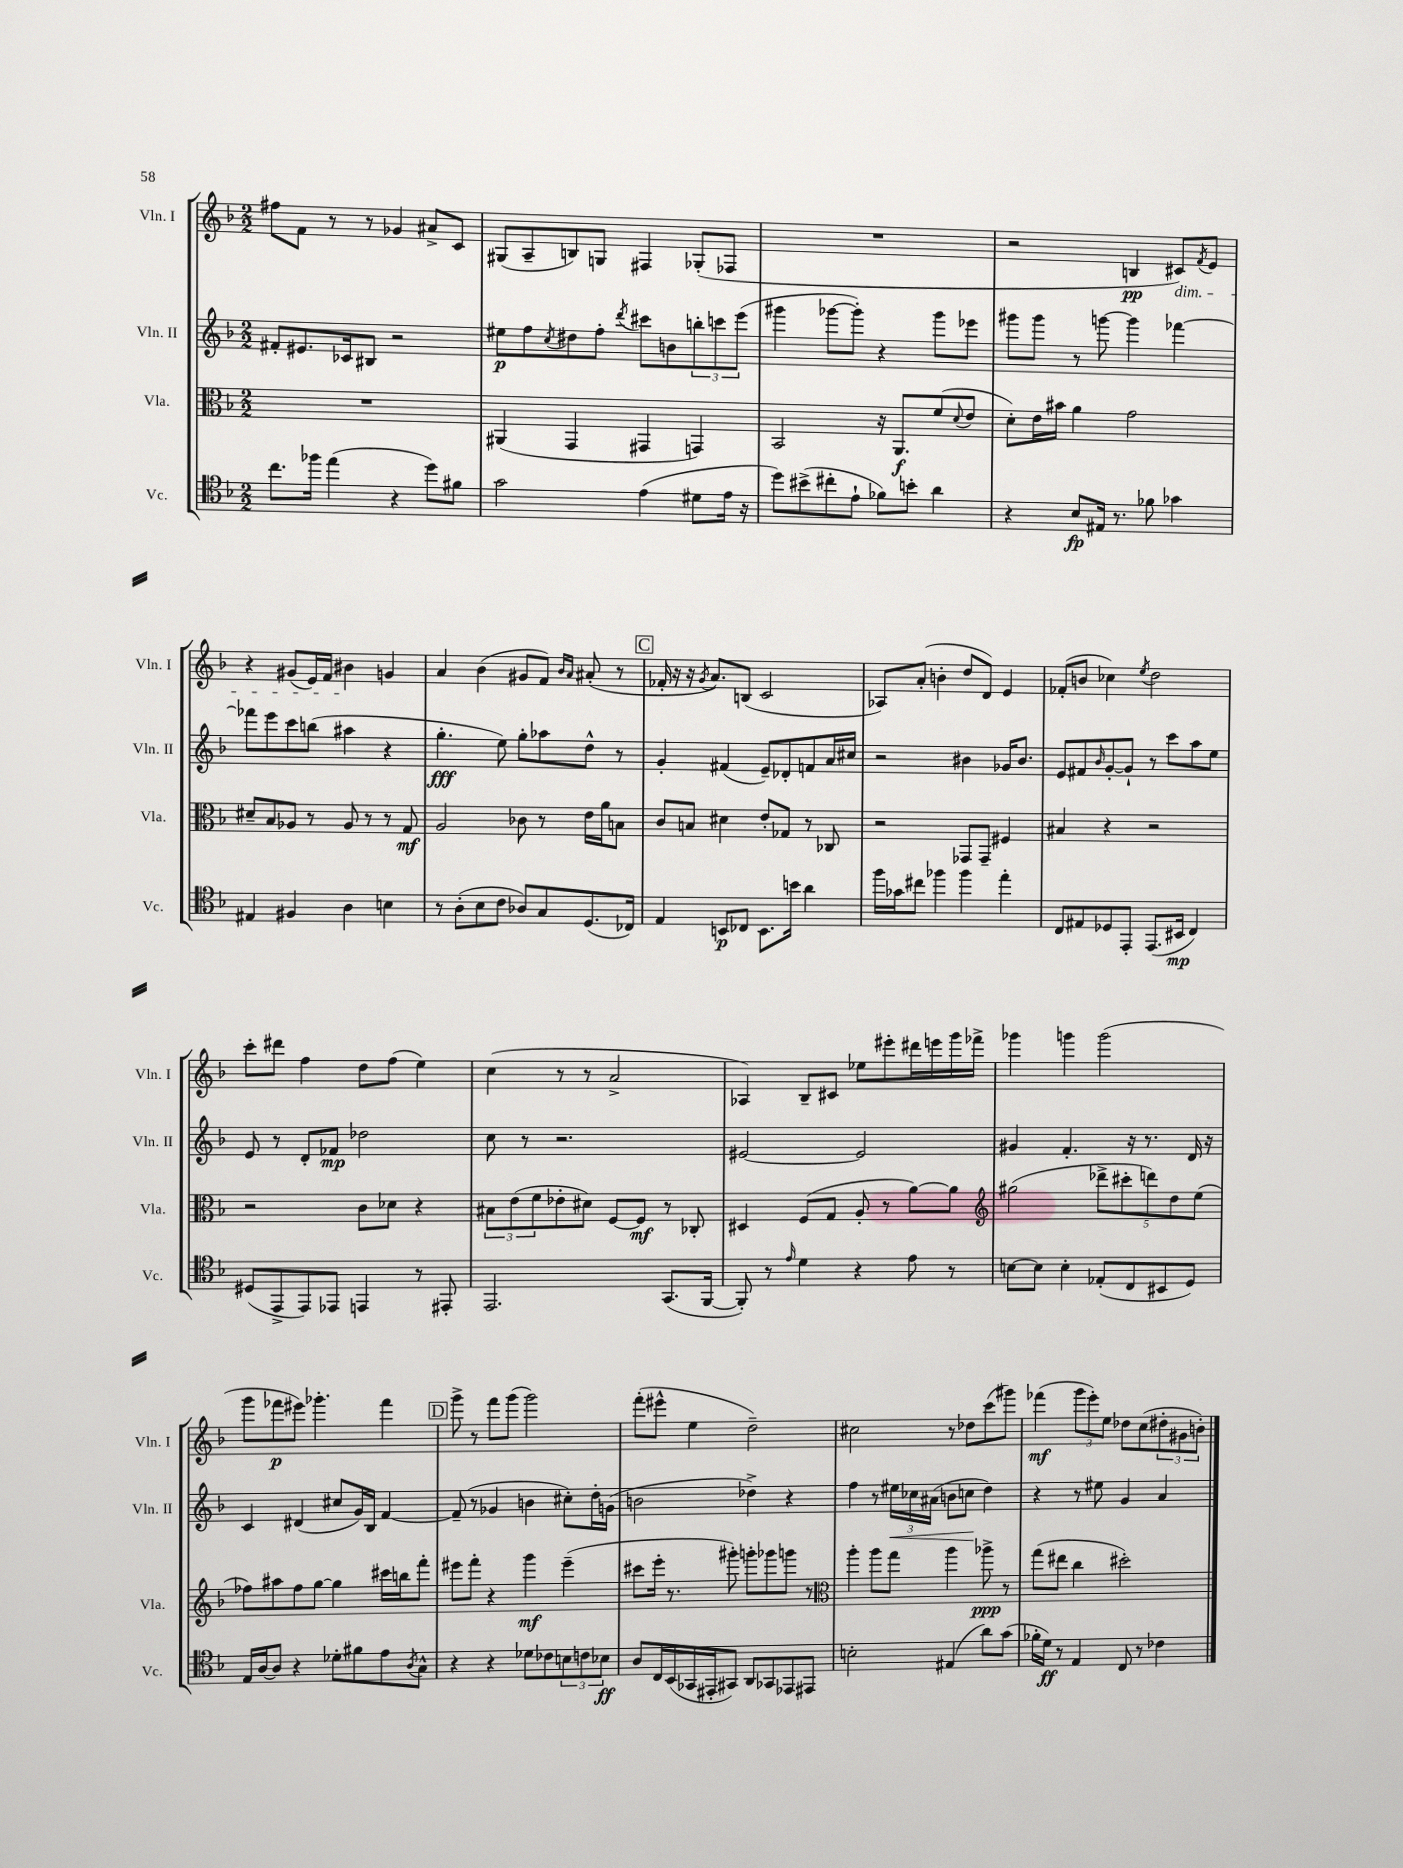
<<
\new StaffGroup <<
\new Staff = "s0" \with { instrumentName = "Vln. I" shortInstrumentName = "Vln. I" } {
    \clef treble \key f \major \numericTimeSignature \time 2/2
    fis''8 f'8 r8 r8 ges'4 ais'8-> c'8 |
    gis8( a8-- b8) g8 fis4 ges8-.( fes8 |
    R1 |
    r2 b4\pp cis'8\dim) \acciaccatura { f'8 } e'8 |
    r4 gis'8( e'16) f'16 bis'4\! g'4 |
    a'4 bes'4( gis'8 f'8) \grace { bes'16 a'16 } ais'8-.( r8 |
    \mark \markup { \box "C" } fes'16-. r16 r16 \acciaccatura { g'8 } a'8.) b8( c'2 |
    aes8) a'8-.( b'4-. d''8 d'8) e'4 |
    fes'8-.( b'8 ces''4) \acciaccatura { e''8 } d''2 |
    c'''8-. dis'''8 f''4 d''8 f''8( e''4) |
    c''4( r8 r8 a'2-> |
    aes4) bes8-- cis'8 ees''8 eis'''8-. dis'''16 e'''16 g'''16 fes'''16-> |
    ges'''4 g'''4 g'''2( |
    g'''8 fes'''8\p eis'''8) ges'''4.-. fes'''4 |
    \mark \markup { \box "D" } g'''8-> r8 f'''8 g'''8( g'''2) |
    f'''8-.( eis'''8-^ e''4 d''2--) |
    cis''2 r8 des''8 c'''8( gis'''8) |
    fes'''4\mf( \tuplet 3/2 { g'''8 e'''8-.) e''8 } des''8 c''8( \tuplet 3/2 { dis''8-. gis'8 b'8-.) } \bar "|." |
}
\new Staff = "s1" \with { instrumentName = "Vln. II" shortInstrumentName = "Vln. II" } {
    \clef treble \key f \major \numericTimeSignature \time 2/2
    fis'8-. eis'8. ces'16 bis8 r2 |
    eis''8\p f''8 \acciaccatura { c''8 } dis''8 f''8-. \acciaccatura { d'''8 } cis'''8 b'8 \tuplet 3/2 { b''8-. c'''8 e'''8( } |
    gis'''4 ges'''8~ ges'''8-.) r4 ges'''8 ees'''8 |
    gis'''8 gis'''8 r8 g'''8~ g'''4 fes'''4~ |
    fes'''8 e'''8 c'''8 b''8( ais''4 r4 |
    g''4.-.\fff e''8) g''8-. aes''8 d''8-^ r8 |
    \mark \markup { \box "C" } g'4-. fis'4( e'8--) des'8-. f'8 a'16 cis''16 |
    r2 bis'4 ges'16 bis'8. |
    e'8 fis'8 \grace { bes'16 } g'8~-. g'8-! r8 c'''8 a''8 e''8 |
    e'8 r8 d'8-. fes'8\mp des''2 |
    c''8 r8 r2. |
    eis'2~ eis'2 |
    gis'4 f'4.-. r16 r8. d'16 r16 |
    c'4 dis'4( cis''8 g'16) bes16 f'4~ |
    \mark \markup { \box "D" } f'8--( r8 ges'4 b'4 cis''8-.) d''16-. g'16( |
    b'2 des''4->) r4 |
    f''4 r8 \tuplet 3/2 { eis''16\< ces''16 ais'16( } b'8 c''8\! d''4) |
    r4 r8 eis''8 g'4 a'4 \bar "|." |
}
\new Staff = "s2" \with { instrumentName = "Vla." shortInstrumentName = "Vla." } {
    \clef alto \key f \major \numericTimeSignature \time 2/2
    R1 |
    ais,4( g,4 gis,4 g,4) |
    bes,2 r16 a,8.\f f'8( \appoggiatura { d'8 } e'8 |
    d'8-.) e'16 bis'16 a'4 g'2 |
    dis'8-- bes8 aes8 r8 aes8 r8 r8 g8\mf |
    a2 ces'8 r8 e'16 a'16 b8 |
    \mark \markup { \box "C" } c'8 b8 dis'4 e'8-. ges8 r8 ces8 |
    r2 ges,8 ges,8-- fis4 |
    bis4 r4 r2 |
    r2 c'8 des'8 r4 |
    \tuplet 3/2 { bis8 e'8( f'8 } ees'8-. dis'8) f8~ f8\mf r8 ces8-. |
    dis4 f8( g8 a8-. r8 a'8~) a'8 |
    \clef treble gis''2( \tuplet 5/4 { des'''8-> cis'''8-. d'''8) d''8 e''8( } |
    fes''8) ais''8 fes''8 g''8~ g''4 cis'''16 b''16 f'''8-. |
    \mark \markup { \box "D" } eis'''8 f'''8-. r4 g'''4\mf eis'''4--( |
    cis'''8 e'''16-. r8. gis'''8-.) g'''8-. ges'''8 g'''8 r8 |
    \clef alto a''4-. a''8 g''8 a''4 aes''8->\ppp r8 |
    g''8( eis''8 c''4 dis''2-.) \bar "|." |
}
\new Staff = "s3" \with { instrumentName = "Vc." shortInstrumentName = "Vc." } {
    \clef tenor \key f \major \numericTimeSignature \time 2/2
    c''8. fes''16 e''4( r4 d''8) fis'8 |
    g'2 e'4( dis'8 e'16 r16 |
    d''8) bis'8->( cis''8-. e'8-! fes'8) b'8-. a'4 |
    r4 bes8\fp eis16 r8. fes'8 ges'4 |
    eis4 fis4 a4 b4 |
    r8 a8-.( bes8 c'8 aes8) g8 d8.( ces16) |
    \mark \markup { \box "C" } e4 b,8\p ces8 b,8. b'16 a'4 |
    f''16 ges'16 cis''8 fes''4 fes''4 e''4-. |
    c8 eis8 des8 e,8-. e,8.( bis,16\mp c4) |
    dis8( e,8-> e,8) ees,8 e,4 r8 eis,8-. |
    e,2. g,8.( f,16~ |
    f,8-.) r8 \grace { e'16 } d'4 r4 e'8 r8 |
    b8~ b8 b4-. ees8-.( c8 bis,8 d8) |
    e16 a16~ a8 r4 des'8-. fis'8 e'8 \acciaccatura { a8 } g8-^ |
    \mark \markup { \box "D" } r4 r4 des'8 ces'8 \tuplet 3/2 { b8 c'8 bes8\ff } |
    a8 c16 bes,16( ges,16 eis,16-. gis,8) a,8 ges,8 ees,8 eis,8 |
    b2-. eis4( a'8) g'8( |
    fes'16-. d'16\ff) r8 e4 c8 r8 ces'4 \bar "|." |
}
>>
>>
\layout { \context { \Score \remove "Bar_number_engraver" } }
